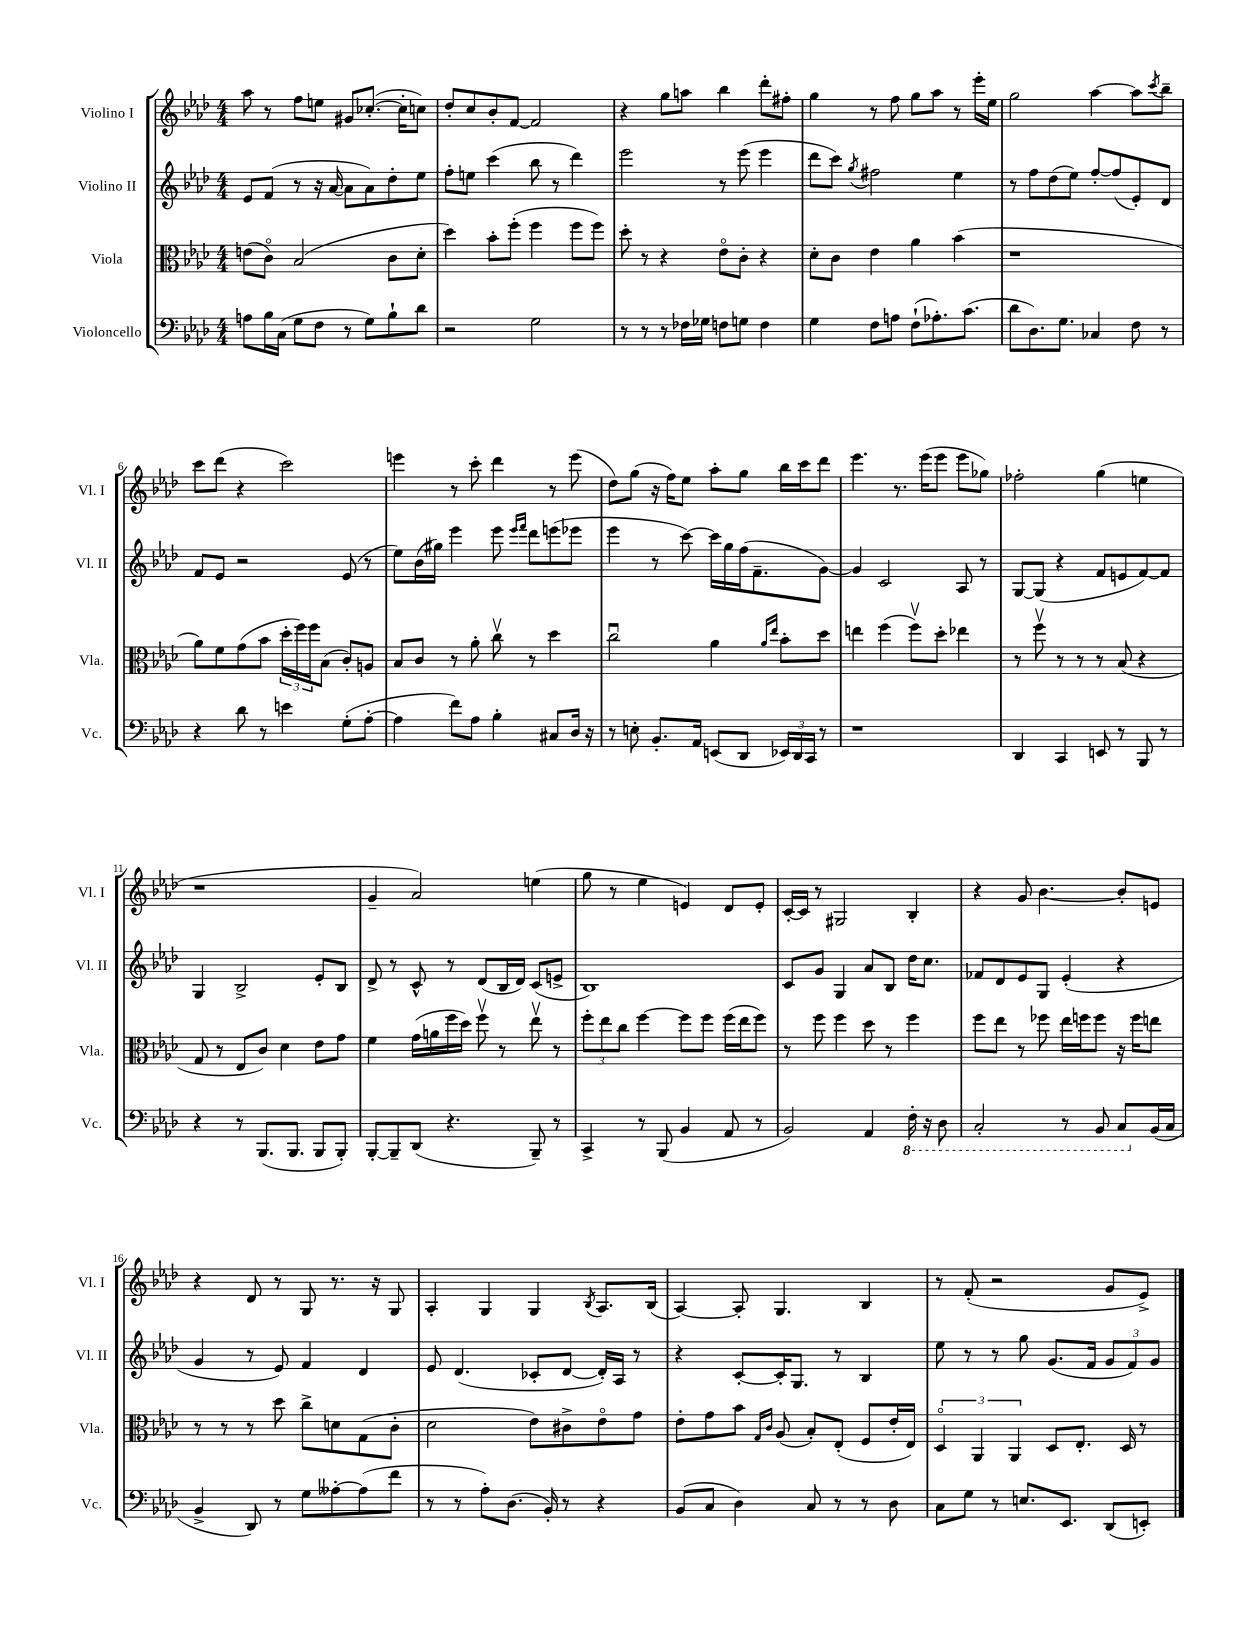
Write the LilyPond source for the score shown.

<<
\new StaffGroup <<
\new Staff = "s0" \with { instrumentName = "Violino I" shortInstrumentName = "Vl. I" } {
    \clef treble \key aes \major \numericTimeSignature \time 4/4
    aes''8 r8 f''8 e''8 gis'8 ces''8.~-.( ces''16-. c''8) |
    des''8-. c''8 bes'8-. f'8~ f'2 |
    r4 g''8 a''8 bes''4 des'''8-. fis''8-. |
    g''4 r8 f''8 g''8 aes''8 r8 ees'''16-. ees''16 |
    g''2 aes''4~ aes''8 \acciaccatura { c'''8 } bes''8-- |
    c'''8 des'''8( r4 c'''2) |
    e'''4 r8 c'''8-. des'''4 r8 e'''8( |
    des''8) g''8( r16 f''16) ees''8 aes''8-. g''8 bes''16 c'''16 des'''8 |
    ees'''4. r8. ees'''16( ees'''8 ees'''8 ges''8) |
    fes''2-. g''4( e''4 |
    r1 |
    g'4-- aes'2) e''4( |
    g''8 r8 ees''4 e'4) des'8 e'8-. |
    c'16~-. c'16 r8 gis2 bes4-. |
    r4 g'8 bes'4.~ bes'8-. e'8 |
    r4 des'8 r8 g8 r8. r16 g8 |
    aes4-. g4 g4 \acciaccatura { bes8 } aes8. bes16( |
    aes4~) aes8-. g4. bes4 |
    r8 f'8-.( r2 g'8 ees'8->) \bar "|." |
}
\new Staff = "s1" \with { instrumentName = "Violino II" shortInstrumentName = "Vl. II" } {
    \clef treble \key aes \major \numericTimeSignature \time 4/4
    ees'8 f'8( r8 r16 aes'16~ aes'8 aes'8) des''8-. ees''8 |
    f''8-. e''8 c'''4( bes''8 r8 des'''4) |
    ees'''2 r8 ees'''8( ees'''4 |
    des'''8 c'''8) \acciaccatura { g''8 } fis''2 ees''4 |
    r8 f''8 des''8( ees''8) f''8~-. f''8( ees'8-.) des'8 |
    f'8 ees'8 r2 ees'8( r8 |
    ees''8) bes'16( gis''16) ees'''4 ees'''8 \grace { ees'''16 f'''16 } des'''8 e'''8( ees'''8 |
    ees'''4 r8 c'''8~) c'''16 g''16 f''16( f'8.-- g'8~) |
    g'4 c'2 aes8 r8 |
    g8~ g8( r4 f'8 e'8 f'8~) f'8 |
    g4 bes2-> ees'8-. bes8 |
    des'8-> r8 c'8-^ r8 des'8( bes16 des'16) c'8( e'8-> |
    bes1) |
    c'8 g'8 g4 aes'8 bes8 des''16 c''8. |
    fes'8 des'8 ees'8 g8 ees'4-.( r4 |
    g'4 r8 ees'8) f'4 des'4 |
    ees'8 des'4.( ces'8-. des'8~ des'16-.) aes16 r8 |
    r4 c'8~-. c'16-. g8. r8 bes4 |
    ees''8 r8 r8 g''8 g'8.( f'16 \tuplet 3/2 { g'8 f'8) g'8 } \bar "|." |
}
\new Staff = "s2" \with { instrumentName = "Viola" shortInstrumentName = "Vla." } {
    \clef alto \key aes \major \numericTimeSignature \time 4/4
    e'8( c'8\flageolet) bes2( c'8 des'8-. |
    des''4) bes'8-. f''8-.( f''4 f''8 f''8) |
    des''8-. r8 r4 ees'8\flageolet c'8-. r4 |
    des'8-. c'8 ees'4 aes'4 bes'4( |
    r1 |
    aes'8) f'8 g'8( bes'8 \tuplet 3/2 { des''16-. f''16) f''16 } bes8( c'8-.) a8 |
    bes8 c'8 r8 aes'8-. c''8\upbow r8 des''4 |
    c''2\downbow aes'4 \grace { aes'16 ees''16 } bes'8-. des''8 |
    e''4 f''4( f''8\upbow) des''8-. ees''4 |
    r8 f''8\upbow r8 r8 r8 bes8( r4 |
    g8 r8 ees8 c'8) des'4 ees'8 g'8 |
    f'4 g'16( a'16 f''16 des''16) f''8\upbow r8 ees''8\upbow r8 |
    \tuplet 3/2 { f''8-. ees''8 c''8 } f''4~ f''8 f''8 f''16( ees''16 f''8) |
    r8 f''8 f''4 des''8 r8 f''4 |
    f''8 ees''8 r8 fes''8 ees''16 f''16 f''8 r16 f''16 e''8 |
    r8 r8 r8 des''8 c''8-> d'8 g8( c'8-. |
    des'2 ees'8) cis'8-> ees'8\flageolet g'8 |
    ees'8-. g'8 bes'8 \grace { g16 c'16 } aes8( bes8-.) ees8-.( f8 ees'16-. ees16) |
    \tuplet 3/2 { des4\flageolet aes,4 aes,4 } des8 ees8.-. des16 r8 \bar "|." |
}
\new Staff = "s3" \with { instrumentName = "Violoncello" shortInstrumentName = "Vc." } {
    \clef bass \key aes \major \numericTimeSignature \time 4/4
    a8 bes16 c16( g8 f8 r8 g8) bes8-! des'8 |
    r2 g2 |
    r8 r8 r8 fes16 ges16 f8 g8 f4 |
    g4 f8 a8 f8-!( aes8.-.) c'8.( |
    des'8 des8.) g8. ces4 f8 r8 |
    r4 des'8 r8 e'4 g8-.( aes8~-. |
    aes4 f'8) aes8 bes4-. cis8 des16 r16 |
    r8 e8-. bes,8.-. aes,16 e,8( des,8 \tuplet 3/2 { ees,16) des,16 c,16 } r8 |
    r1 |
    des,4 c,4 e,8 r8 bes,,8 r8 |
    r4 r8 bes,,8.( bes,,8. bes,,8 bes,,8-.) |
    bes,,8~-. bes,,8-- des,8( r4. bes,,8--) r8 |
    c,4-> r8 bes,,8( bes,4 aes,8 r8 |
    bes,2) aes,4 \ottava #-1 f,16-. r16 des,8 |
    c,2-. r8 bes,,8 c,8 \ottava #0 bes,16( c16 |
    bes,4-> des,8) r8 g8 aeses8~-. aeses8( f'8 |
    r8 r8 aes8-.) des8.( bes,16-.) r8 r4 |
    bes,8( c8 des4) c8 r8 r8 des8 |
    c8 g8 r8 e8. ees,8. des,8( e,8-.) \bar "|." |
}
>>
>>
